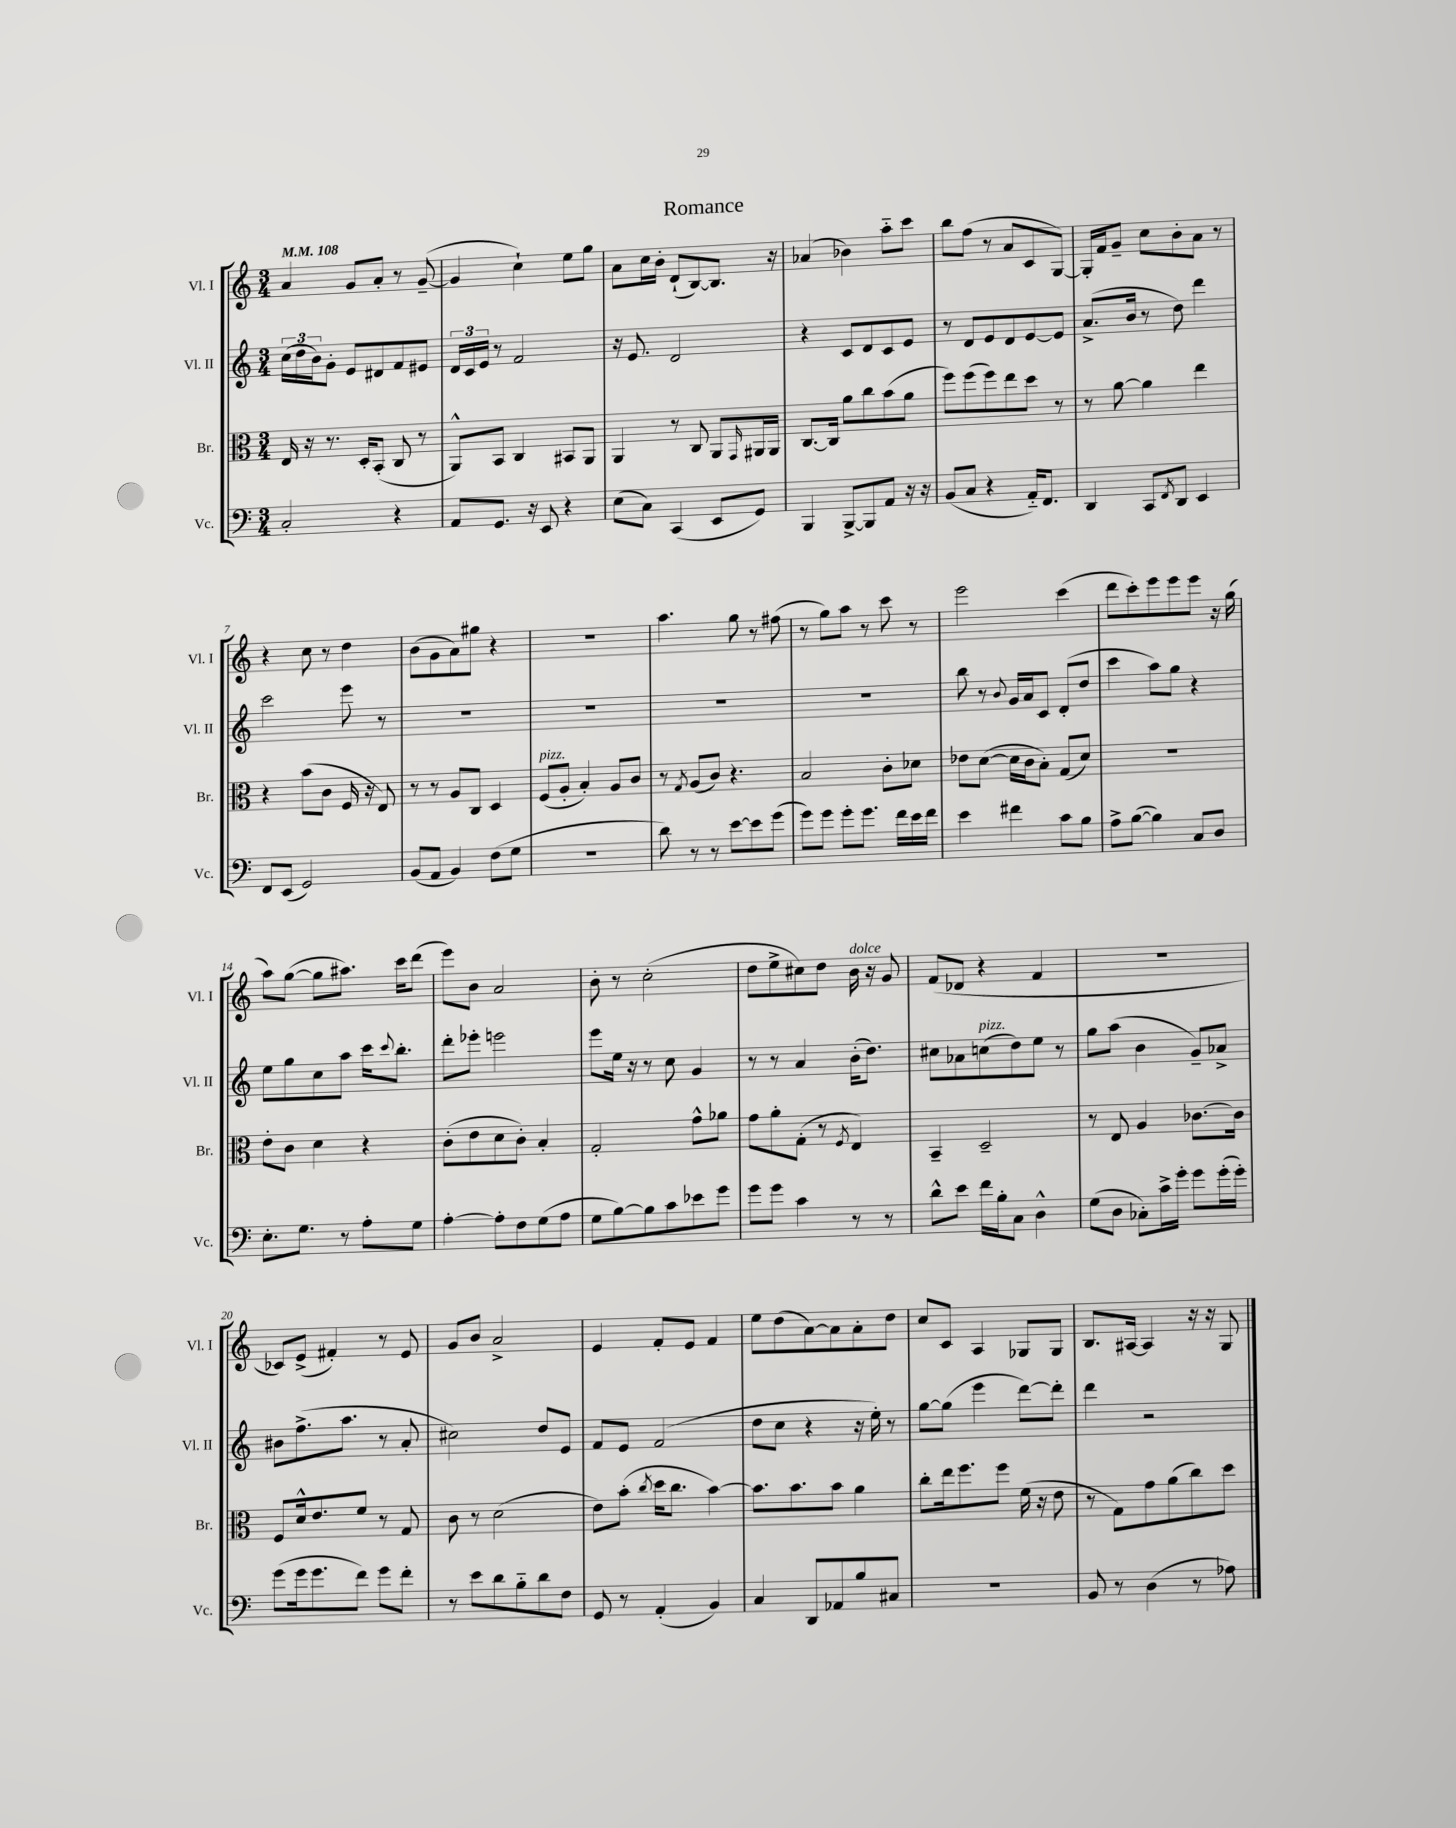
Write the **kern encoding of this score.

**kern	**kern	**kern	**kern
*part4	*part3	*part2	*part1
*staff4	*staff3	*staff2	*staff1
*I"Vc.	*I"Br.	*I"Vl. II	*I"Vl. I
*I'Vc.	*I'Br.	*I'Vl. II	*I'Vl. I
*clefF4	*clefC3	*clefG2	*clefG2
*k[]	*k[]	*k[]	*k[]
*M3/4	*M3/4	*M3/4	*M3/4
*MM108	*MM108	*MM108	*MM108
=1	=1	=1	=1
2C'/	16E/	(24cc\LL	4a/
.	.	24dd\	.
.	16r	.	.
.	.	24b\J)	.
.	8.r	8g'\J	.
.	.	8e/L	8g/L
.	16D'/KL	.	.
.	(8BB'/J	8d#X/	8a'/J
4r	8C/	8f/	8r
.	8r	8e#X/J	([8g~/
=2	=2	=2	=2
8AA/L	8AA^^/L)	24d/LL	4g/]
.	.	24c/	.
.	.	24e/JJ	.
8.GG/J	8BB/J	8r	.
.	4C/	2f/	4cc`\)
16r	.	.	.
8EE/	.	.	.
4r	8BB#X/L	.	8ee\L
.	8AA/J	.	8gg\J
=3	=3	=3	=3
(8E\L	4AA/	16r	8a\L
.	.	8.e/	.
8C\J)	.	.	16cc\L
.	.	.	16b'\JJ
(4CC/	8r	2d/	(8d`/L
.	8C/	.	[8B/)
8EE/L	8AA/L	.	8.B/J]
.	16qqGG/	.	.
8GG/J)	16AA#X/L	.	.
.	16AA#/JJ	.	16r
=4	=4	=4	=4
4BBB/	[8.C/L	4r	(4a-X/
.	16C/Jk]	.	.
[8BBB^/L	8a\L	8c/L	4b-X\)
8BBB/]	8cc\	8d/	.
8AA/J	(8b\	8c/	8aa\L
16r	8a\J	8e/J	8ccc\J
16r	.	.	.
=5	=5	=5	=5
(8BB/L	8ff\L)	8r	8bb\L
8C/J	(8ff\	8d/L	(8ff\J
4r	8ff\)	8e/	8r
.	8ee\	8d/	8a/L
16AA/KL)	8dd\J	[8e/	8c/
8.FF/J	.	.	.
.	8r	8e/J]	[8G/J)
=6	=6	=6	=6
4DD/	8r	(8.a^/L	16G'/LL]
.	.	.	16f/J
.	[8a\	.	8g~/J
.	.	16b/Jk	.
8CC/L	4a\]	8r	8cc\L
8qFF/	.	.	.
8DD/J	.	8dd\)	8b'\
4EE/	4ee\	4ddd\	8a\J
.	.	.	8r
!!LO:LB:g=z
=7	=7	=7	=7
8FF/L	4r	2ccc\	4r
(8EE/J	.	.	.
2GG/)	(8b\L	.	8cc\
.	8c\J	.	8r
.	16F/	8eee\	4dd\
.	16r	.	.
.	8E/)	8r	.
=8	=8	=8	=8
(8BB/L	8r	2.r	(8b\L
8AA/J	8r	.	8g\
4BB/)	8A/L	.	8a\)
.	8C/J	.	8gg#X\J
(8F\L	4D/	.	4r
8G\J	.	.	.
=9	=9	=9	=9
!	!LO:TX:a:i:t=pizz.	!	!
2.r	(8F/L	2.r	2.r
.	8A'/J	.	.
.	4B'/)	.	.
.	8A/L	.	.
.	8c/J	.	.
=10	=10	=10	=10
8d\)	8r	2.r	4.aa\
.	8qG/	.	.
8r	(8A/L	.	.
8r	8c/J)	.	.
[8e\L	4.r	.	8gg\
8e\]	.	.	8r
(8g\J	.	.	(8ff#X\
=11	=11	=11	=11
8g\L)	2B/	2.r	8r
8g\J	.	.	8gg\L)
8g'\L	.	.	8aa\J
8.g\J	.	.	8r
.	8c'\L	.	8ccc\
16f\LL	.	.	.
16e\	8d-X\J	.	8r
16f\JJ	.	.	.
=12	=12	=12	=12
4e\	8e-X\L	8bb\	2eee\
.	([8d\J	8r	.
.	.	8qqb/	.
4f#X\	16d\LL]	16g/LL	.
.	16c\J	16a/J	.
.	8B'\J)	8c/J	.
8c\L	(8G/L	(8d'/L	(4ccc\
8B\J	8d/J)	8dd/J	.
=13	=13	=13	=13
8A^\L	2.r	4ccc\	8ddd\L
([8B\J	.	.	8ccc'\)
4B\])	.	8aa\L)	8eee\
.	.	8gg\J	8eee\
8C/L	.	4r	8eee\J
8D/J	.	.	16r
.	.	.	(16gg\
!!LO:LB:g=z
=14	=14	=14	=14
8.E'\L	8e'\L	8ee\L	8aa\L)
.	8c\J	8gg\	([8gg\J
8.G\J	.	.	.
.	4d\	8cc\	8gg\L]
8r	.	8aa\J	8.aa#X\J)
8A'\L	4r	16ccc\KL	.
.	.	8qqccc/	.
.	.	8.bb'\J	16ccc\KL
8G\J	.	.	(8ddd\J
=15	=15	=15	=15
[4A'\	(8c'\L	8ddd'\L	8eee\L)
.	8e\	8eee-X'\J	8b\J
8A'\L]	8d\	2eeen\	2a/
8F\	8c'\J)	.	.
(8G\	4B'/	.	.
8A\J	.	.	.
=16	=16	=16	=16
8G\L	2G'/	8eee\L	8b'\
[8B\)	.	16ee\Jk	8r
.	.	16r	.
8B\]	.	8r	(2cc'\
8c\	.	8cc\	.
8e-X\	8g^^\L	4g/	.
8g\J	8a-X\J	.	.
=17	=17	=17	=17
8g\L	8g\L	8r	8dd\L
8g\J	8a'\	8r	8ee^\
4c\	(8G'\J	4a/	8cc#X\)
.	8r	.	8dd\J
.	8qF/	.	.
!	!	!	!LO:TX:a:i:t=dolce
8r	4E/)	(16b'\KL	16b\
.	.	8.dd\J)	16r
8r	.	.	8g/
=18	=18	=18	=18
8d^^\L	4BB~/	8cc#X\L	(8f/L
8e\J	.	8a-X\	8d-X/J
!	!	!LO:TX:a:i:t=pizz.	!
16f\LL	2D~/	(8ccn\	4r
16B'\J	.	.	.
8C\J	.	8dd\)	.
4D^^\	.	8ee\J	4f/
.	.	8r	.
=19	=19	=19	=19
(8G\L	8r	8gg\L	2.r
8D\J	8E/	(8aa\J	.
8C-X'\L)	4A/	4b\	.
16c^\L	.	.	.
16g'\JJ	.	.	.
8g\L	[8.c-X\L	8g~/L)	.
(16g'\L	.	8a-X^/J	.
16g'\JJ)	16c-\Jk]	.	.
!!LO:LB:g=z
=20	=20	=20	=20
(8g\L	8F/L	8b#X\L	8c-X/L)
16g\k	16d^^/k	(8.ff^\	(8e^/J
8.g\	8.e/	.	.
.	.	.	4f#X'/)
.	.	8.aa\J	.
8f\J)	8f/J	.	.
8g\L	8r	8r	8r
8f'\J	8G/	8a'/	8e/
=21	=21	=21	=21
8r	8c\	2cc#X\)	8g/L
8e\L	8r	.	8b/J
8d\	(2d\	.	2a^/
8B\	.	.	.
8d\	.	8dd/L	.
8F\J	.	8e/J	.
=22	=22	=22	=22
8GG/	8e\L)	8f/L	4e/
8r	(8b'\J	8e/J	.
.	8qcc/	.	.
(4AA'/	16dd\KL	(2f/	8f'/L
.	8.cc\J	.	.
.	.	.	8e/J
4BB/)	[4b\)	.	4f/
=23	=23	=23	=23
4C/	8.b\L]	8dd\L	8ee\L
.	.	8cc\J	(8dd\
.	8.b\	.	.
8DD/L	.	4r	[8a\)
8AA-X/	8b\J	.	8a\]
8B/	4a\	16r	8a'\
.	.	16ee'\)	.
8C#X/J	.	8r	8dd\J
=24	=24	=24	=24
2.r	8cc'\L	[8gg\L	8cc/L
.	16ee\k	(8gg\J]	8c/J
.	8.ff\	.	.
.	.	4eee\	4A/
.	8ff\J	.	.
.	(16f\	[8ddd\L)	8G-X/L
.	16r	.	.
.	8e\	8ddd'\J]	8G-/J
=25	=25	=25	=25
8BB/	8r	4ddd\	8.B/L
8r	8G\L)	.	.
.	.	.	[16A#X/Jk
(4D\	8g\	2r	4A#/]
.	(8a\	.	.
8r	8cc\)	.	16r
.	.	.	16r
8A-X\)	8dd\J	.	8G/
==	==	==	==
*-	*-	*-	*-
